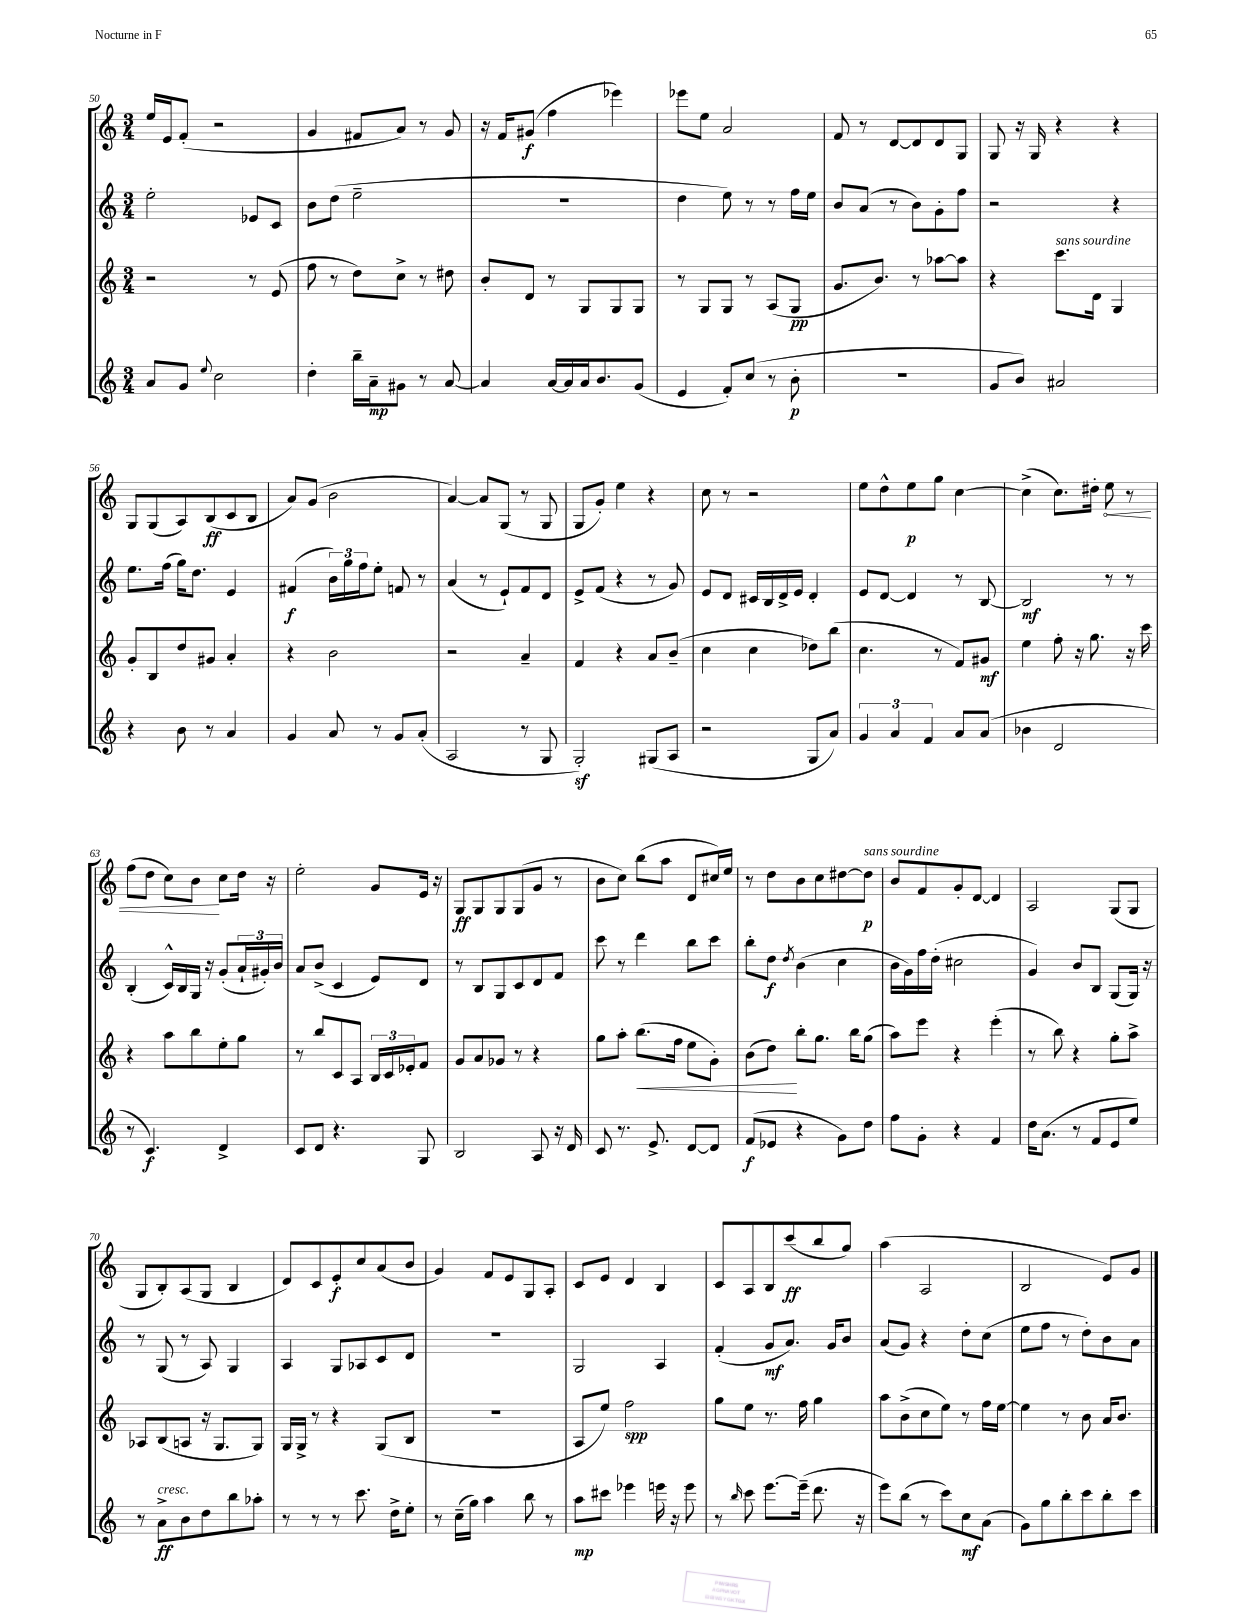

**kern	**kern	**kern	**kern
*staff4	*staff3	*staff2	*staff1
*clefG2	*clefG2	*clefG2	*clefG2
*k[]	*k[]	*k[]	*k[]
*M3/4	*M3/4	*M3/4	*M3/4
8a	2r	2ee'	16ee
.	.	.	16e
8g	.	.	(8f'
8qqee	.	.	.
2cc	.	.	2r
.	8r	8e-	.
.	(8e	8c	.
=	=	=	=
4dd'	8ff	8b	4g
.	8r	(8dd	.
16bb~	8dd)	2ee~	8f#
16a~	.	.	.
8g#	8cc^	.	8a)
8r	8r	.	8r
[8a	8dd#	.	8g
=	=	=	=
4a]	8b'	2.r	16r
.	.	.	16f
.	8d	.	(8g#
[16a	8r	.	4ff
16a]	.	.	.
16a	8G	.	.
8.b	.	.	.
.	8G	.	4eee-)
(8g	8G	.	.
=	=	=	=
4e	8r	4dd	8eee-
.	8G	.	8ee
8f')	8G	8ee)	2a
(8cc	8r	8r	.
8r	(8A	8r	.
8b'	8G	16ff	.
.	.	16ee	.
=	=	=	=
2.r	8.g	8b	8f
.	.	(8a	8r
.	8.b)	.	.
.	.	8r	[8d
.	8r	8b)	8d]
.	[8aa-	8g'	8d
.	8aa-]	8ff	8G
=	=	=	=
8g	4r	2r	8G
8b)	.	.	16r
.	.	.	16G
2a#	8.ccc	.	4r
.	16d	.	.
.	4G	4r	4r
=	=	=	=
4r	8g'	8.ee	8G
.	8B	.	(8G
.	.	(16ff	.
8b	8dd	16gg)	8A)
.	.	8.dd	.
8r	8g#	.	(8B
4a	4a'	4e	8c
.	.	.	8B
=	=	=	=
4g	4r	(4f#	8a)
.	.	.	(8g
8a	2b	24b)	2b
.	.	24gg	.
.	.	24ff	.
8r	.	8ee'	.
8g	.	8f	.
(8a'	.	8r	.
=	=	=	=
2A	2r	(4a	[4a)
.	.	8r	8a]
.	.	8e`)	(8G
8r	4a~	8f	8r
8G	.	8d	8G
=	=	=	=
2G')	4f	8e^	8G
.	.	(8f	8g')
.	4r	4r	4ee
(8G#	8a	8r	4r
8A	(8b~	8g)	.
=	=	=	=
2r	4cc	8e	8cc
.	.	8d	8r
.	4cc	16c#	2r
.	.	16B	.
.	.	16d^	.
.	.	16e	.
8G	8dd-)	4d'	.
8a)	(8bb	.	.
=	=	=	=
6g	4.cc	8e	8ee
.	.	[8d	8dd^^
6a	.	.	.
.	.	4d]	8ee
6f	.	.	.
.	8r	.	8gg
8a	8f)	8r	[4cc
(8a	8g#	[8B	.
=	=	=	=
4b-	4ee	2B]	(4cc^]
2d	8ff'	.	8.cc)
.	16r	.	.
.	8.gg	.	16dd#'
.	.	8r	8ee
.	16r	8r	8r
.	16ccc	.	.
=	=	=	=
8r	4r	(4B'	(8ff
4.c)	.	.	8dd
.	8aa	16c^^)	8cc)
.	.	16B	.
.	8bb	16G	8b
.	.	16r	.
4d^	8ee'	(8g'	8cc
.	8gg	24a`	16dd
.	.	24g#')	.
.	.	.	16r
.	.	24b	.
=	=	=	=
8c	8r	8a	2ee'
8d	8bb	(8b^	.
4.r	8c	4c	.
.	8A	.	.
.	24B	8e)	8g
.	24c	.	.
.	24e-'	.	.
8G	8f	8d	16e
.	.	.	16r
=	=	=	=
2B	8g	8r	8G
.	8a	8B	8G
.	8g-	8G	8G
.	8r	8c	(8G
8A	4r	8d	8g
16r	.	8f	8r
16d	.	.	.
=	=	=	=
8c	8gg	8ccc	8b
8.r	8aa'	8r	8cc)
.	(8.bb	4ddd	(8bb
8.e^	.	.	.
.	.	.	8aa
.	16ff	.	.
[8d	8ee	8bb	8d
8d]	8g')	8ccc	16cc#)
.	.	.	16ee
=	=	=	=
(8f	(8b	8bb'	8r
8e-	8dd)	8dd	8dd
.	.	8qdd	.
4r	8bb'	(4b	8b
.	8.gg	.	8cc
8g)	.	4cc	[8dd#
.	16bb	.	.
8dd	(8gg	.	8dd#]
=	=	=	=
8ff	8aa)	16b	8b
.	.	16g)	.
8g'	8eee	16ff	8f
.	.	(16dd'	.
4r	4r	2cc#	8g'
.	.	.	[8d
4f	(4eee'	.	4d]
=	=	=	=
16dd	8r	4g)	2A
(8.a	.	.	.
.	8bb)	.	.
8r	4r	8b	.
8f	.	8B	.
8e	8gg'	(8G	(8G
8ee)	8aa^	16G)	8G
.	.	16r	.
=	=	=	=
8r	8A-	8r	8G
8a^	(8B	(8G	8B')
8b	8A	8r	(8A
8dd	16r	8A)	8G
.	8.G	.	.
8bb	.	4G	4B
8aa-'	8G)	.	.
=	=	=	=
8r	16G	4A	8d)
.	16G^	.	.
8r	8r	.	8c
8r	4r	8G	8e'
8.ccc	.	8A-	8cc
.	(8G	8c	(8a
16dd^	.	.	.
8ee'	8B	8d	8b
=	=	=	=
8r	2.r	2.r	4g)
(16cc~	.	.	.
16gg)	.	.	.
4aa	.	.	8f
.	.	.	8e
8bb	.	.	8G
8r	.	.	8A'
=	=	=	=
8aa	8A	2G	8c
8ccc#	8ee)	.	8e
4eee-	2ff	.	4d
16eee	.	4A	4B
16r	.	.	.
8eee	.	.	.
=	=	=	=
8r	8gg	(4f'	8c
16qqbb	.	.	.
8ccc	8ee	.	8A
[8.eee	8.r	8g	8B
.	.	8.a)	(8ccc
(16eee~]	16ff	.	.
8.ddd	4gg	.	8bb
.	.	16g	.
.	.	8b	8gg)
16r	.	.	.
=	=	=	=
8eee)	8aa	(8a	(4aa
(8bb	(8b^	8g)	.
8r	8cc	4r	2A
8ccc)	8ee)	.	.
8cc	8r	8dd'	.
(8a	16ff	(8cc	.
.	[16ee	.	.
=	=	=	=
8g)	4ee]	8ee	2B
8gg	.	8ff	.
8bb'	8r	8r	.
8ccc	8b	8dd')	.
8bb'	16a	8b	8e)
.	8.b	.	.
8ccc	.	8a	8g
==	==	==	==
*-	*-	*-	*-
